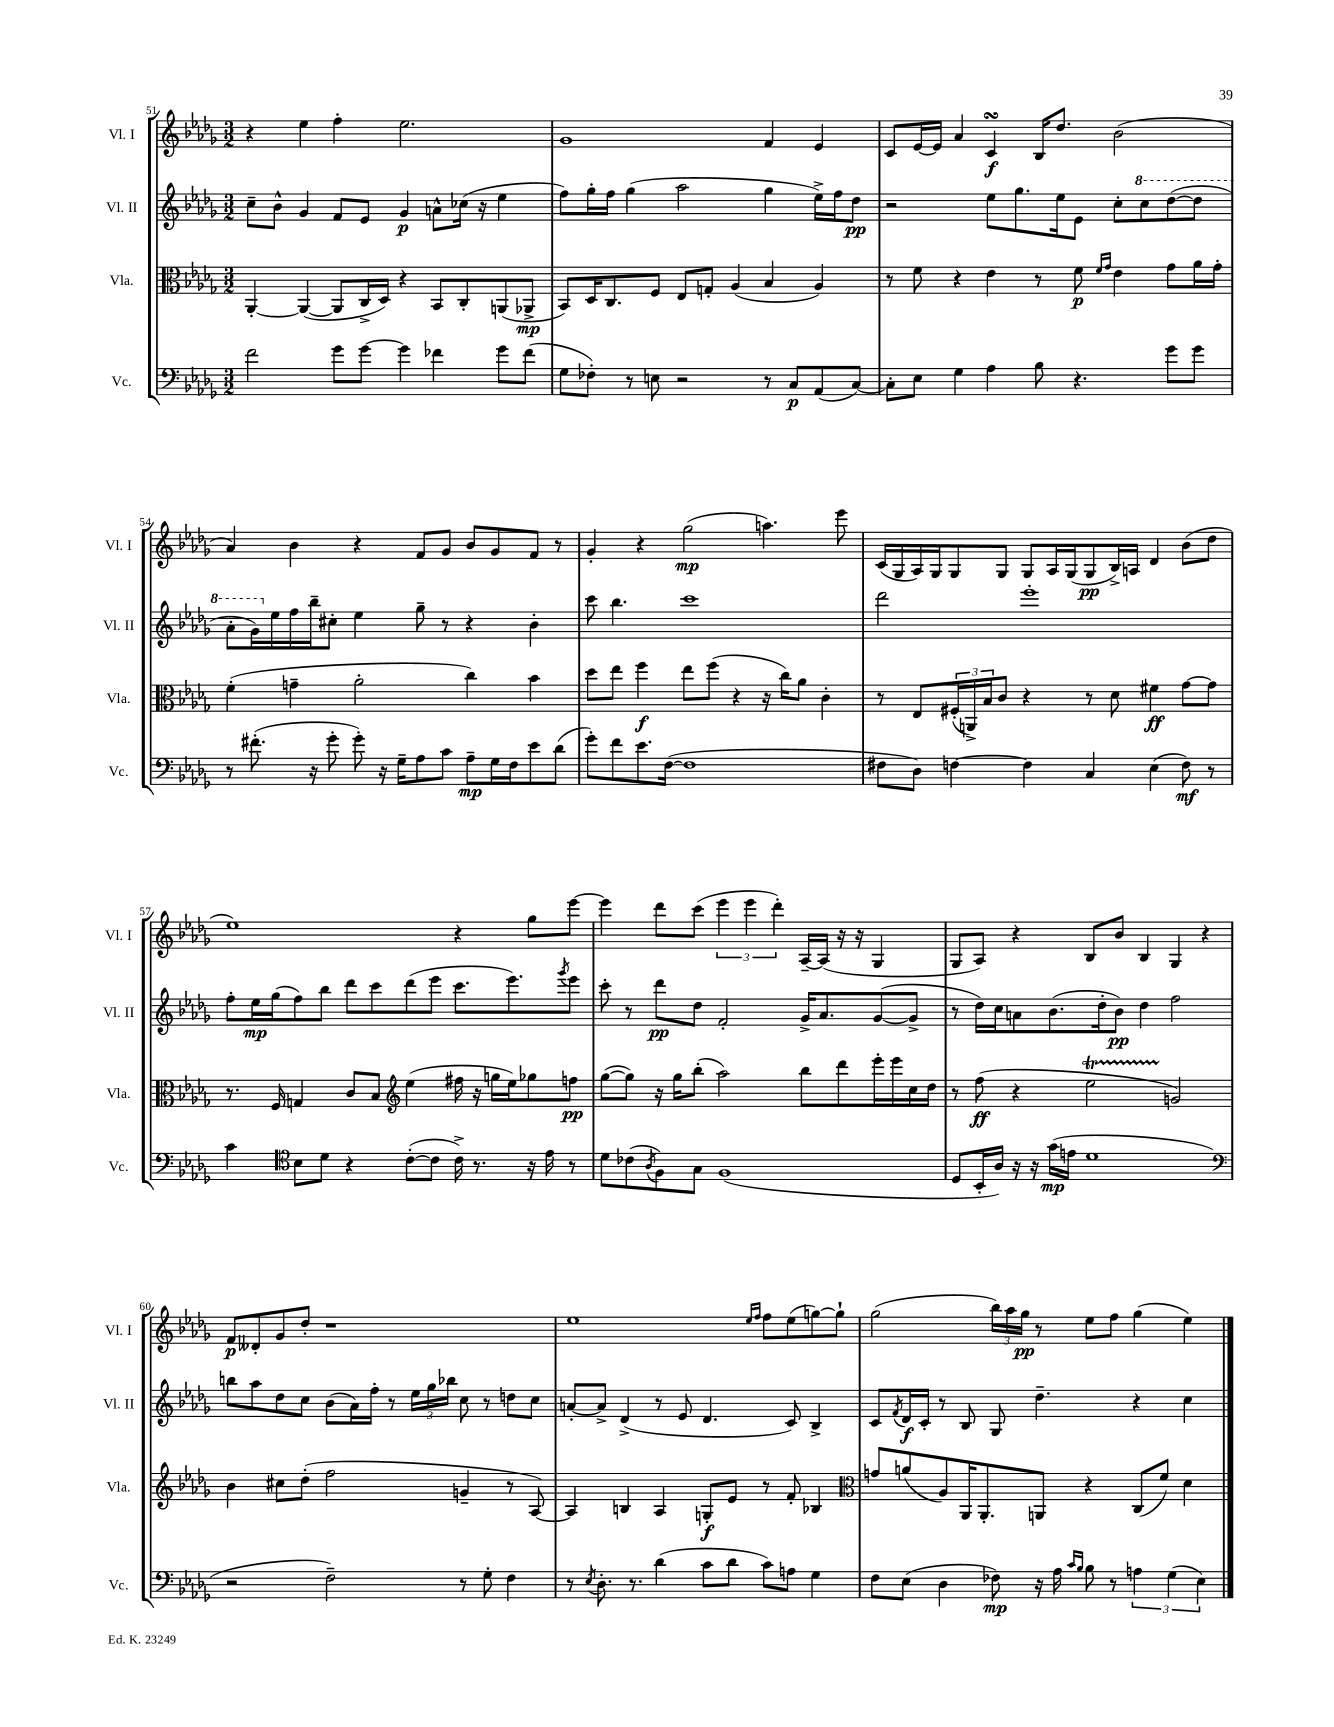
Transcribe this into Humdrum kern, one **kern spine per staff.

**kern	**kern	**kern	**kern
*staff4	*staff3	*staff2	*staff1
*clefF4	*clefC3	*clefG2	*clefG2
*k[b-e-a-d-g-]	*k[b-e-a-d-g-]	*k[b-e-a-d-g-]	*k[b-e-a-d-g-]
*M3/2	*M3/2	*M3/2	*M3/2
2f\	[4AA-'/	8cc~\L	4r
.	.	8b-^^\J	.
.	(4AA-/_	4g-/	4ee-\
8g-\L	8AA-/]L	8f/L	4ff'\
[8g-\J	16C^/L	8e-/J	.
.	16D-/JJ)	.	.
4g-\]	4r	4g-/	2.ee-\
4f-\	8BB-/L	8a^^\L	.
.	8C'/	(16cc-\Jk	.
.	.	16r	.
8g-\L	(8AA/	4ee-\	.
(8f-\J	8AA-^/J	.	.
=	=	=	=
8G-\L	8BB-/L)	8ff\L)	1g-
8F-'\J)	16D-/K	16gg-'\L	.
.	8.C/	16ff\JJ	.
8r	.	(4gg-\	.
8E\	8F/J	.	.
2r	8E-/L	2aa-\	.
.	8G'/J	.	.
.	(4A-/	.	.
8r	4B-/	4gg-\	4f/
8C/L	.	.	.
(8AA-/	4A-/)	16ee-^\LL)	4e-/
.	.	16ff\J	.
[8C/J)	.	8dd-\J	.
=	=	=	=
8C'\]L	8r	2r	8c/L
8E-\J	8f\	.	[16e-/L
.	.	.	16e-/]JJ
4G-\	4r	.	4a-/
4A-\	4e-\	8ee-\L	4c/
.	.	8.gg-\	.
8B-\	8r	.	16B-/LK
.	.	16ee-\k	8.dd-/J
4.r	8f\	8e-\J	.
.	16qqf/LL	.	.
.	16qqg-/JJ	.	.
.	4e-\	8cc'\L	(2b-\
.	.	8ccc\	.
8g-\L	8g-\L	([8ddd-\	.
8g-\J	16a-\L	8ddd-\]J	.
.	16g-'\JJ	.	.
=	=	=	=
8r	(4f'\	8aa-'\L	4a-/)
(8.f#'\	.	16gg-\L)	.
.	.	16ee-\	.
.	4g~\	16ff\	4b-\
16r	.	16bb-~\J	.
8g-'\	.	8cc#'\J	.
8g-'\)	2a-'\	4ee-\	4r
16r	.	.	.
16G-~\LK	.	.	.
8A-\	.	8gg-~\	8f/L
8c\J	.	8r	8g-/J
8A-~\L	4cc\)	4r	8b-/L
16G-\L	.	.	8g-/
16F\J	.	.	.
8e-\	4b-\	4b-'\	8f/J
(8d-\J	.	.	8r
=	=	=	=
8g-'\L)	8dd-\L	8ccc\	4g-'/
8f\	8ee-\J	4.bb-\	.
8.e-\	4ff\	.	4r
([16F\Jk	.	.	.
1F]	8ee-\L	1ccc	(2gg-\
.	(8ff\J	.	.
.	4r	.	.
.	16r	.	4.aa\)
.	16cc\LK)	.	.
.	8a-\J	.	.
.	4c'\	.	.
.	.	.	8eee-\
=	=	=	=
8F#\L	8r	2ddd-\	(16c/LL
.	.	.	16G-/
8D-\J)	8E-/L	.	16A-/)
.	.	.	16G-/J
[4F\	(24F#'/L	.	8G-/
.	24AA^/)	.	.
.	24B-/J	.	.
.	8c/J	.	8G-/J
4F\]	4r	1eee-'	8G-/L
.	.	.	16A-/L
.	.	.	(16G-/J
4C/	8r	.	8G-/
.	8d-\	.	16B-^/L)
.	.	.	16A/JJ
(4E-\	4f#\	.	4d-/
8F\)	[8g-\L	.	(8b-\L
8r	8g-\]J	.	8dd-\J
=	=	=	=
4c\	8.r	8ff'\L	1ee-)
.	.	16ee-\L	.
.	16F/	(16gg-\J	.
*clefC4	*	*	*
8B-\L	4G/	8ff\)	.
8d-\J	.	8bb-\J	.
4r	8c/L	8ddd-\L	.
.	8B-/J	8ccc\	.
*	*clefG2	*	*
([8c'\L	(4ee-\	(8ddd-\	.
8c\]J	.	8eee-\J	.
16c^\)	16ff#\	8.ccc\L	4r
8.r	16r	.	.
.	16gg\LL	.	.
.	16ee-\J)	8.eee-\)	.
16r	8gg-\	.	8gg-\L
16e-\	.	.	.
.	.	8qggg-/	.
8r	8ff\J	8eee-\J	[8eee-\J
=	=	=	=
8d-\L	([8gg-\L	8ccc'\	4eee-\]
(8c-\	8gg-\]J)	8r	.
8qA-/	.	.	.
8F\)	16r	8ddd-\L	8ddd-\L
.	16gg-\LK	.	.
8G-\J	(8bb-'\J	8dd-\J	(8ccc\J
(1F	2aa-\)	2f'/	6eee-\
.	.	.	6eee-\
.	.	.	6ddd-'\)
.	8bb-\L	16g-^/LK	[16A-~/LL
.	.	8.a-/	(16A-/]JJ
.	8ddd-\	.	16r
.	.	.	16r
.	16eee-'\L	([8g-/	4G-/
.	16eee-\	.	.
.	16cc\	8g-^/]J	.
.	16dd-\JJ	.	.
=	=	=	=
8D-/L	8r	8r	8G-/L
16BB-'/L	(8ff\	16dd-\LL)	8A-/J)
16A-/JJ)	.	16cc\J	.
16r	4r	8a\	4r
16r	.	.	.
(16g-\LL	.	(8.b-\	.
16e\JJ	.	.	.
1d-	2ee-\	.	8B-/L
.	.	16dd-'\k	.
.	.	8b-\J)	8b-/J
.	.	4dd-\	4B-/
.	2g/)	2ff\	4G-/
.	.	.	4r
=	=	=	=
*clefF4	*	*	*
2r	4b-\	8bb\L	8f/L
.	.	8aa-\	8d--'/
.	8cc#\L	8dd-\	8g-/
.	(8dd-'\J	8cc\J	8dd-'/J
2F~\)	2ff\	(8b-\L	1r
.	.	16a-\L)	.
.	.	16ff'\JJ	.
.	.	8r	.
.	.	24ee-\LL	.
.	.	24gg-\	.
.	.	24bb-\JJ	.
8r	4g~/	8cc\	.
8G-'\	.	8r	.
4F\	8r	8dd\L	.
.	[8A-/)	8cc\J	.
=	=	=	=
8r	4A-/]	[8a'/L	1ee-
8qE-/	.	.	.
8.D-'\	.	8a^/]J	.
.	4B/	(4d-^/	.
8.r	.	.	.
(4d-\	4A-/	8r	.
.	.	8e-/	.
8c\L	8G'/L	4.d-/	.
8d-\J	8e-/J	.	.
.	.	.	16qqee-/LL
.	.	.	16qqff/JJ
8c\L)	8r	.	8ff\L
8A\J	8f'/	8c/)	(8ee-\
4G-\	4B-/	4B-^/	[8gg\)
.	.	.	8gg`\]J
=	=	=	=
*	*clefC3	*	*
8F\L	8g/L	8c/L	(2gg-\
.	.	8qf/	.
(8E-\J	(8a/	16d-/L	.
.	.	16c'/JJ	.
4D-\	8A-/)	8r	.
.	16AA-/K	8B-/	.
.	8.AA-'/	.	.
8F-\)	.	8G-/	24bb-\LL)
.	.	.	24aa-\
.	.	.	24gg-\JJ
16r	8AA/J	4.dd-~\	8r
16A-\	.	.	.
16qqc/LL	.	.	.
16qqB-/JJ	.	.	.
8B-\	4r	.	8ee-\L
8r	.	.	8ff\J
6A\	(8C/L	4r	(4gg-\
.	8f/J)	.	.
(6G-\	.	.	.
.	4d-\	4cc\	4ee-\)
6E-\)	.	.	.
==	==	==	==
*-	*-	*-	*-
